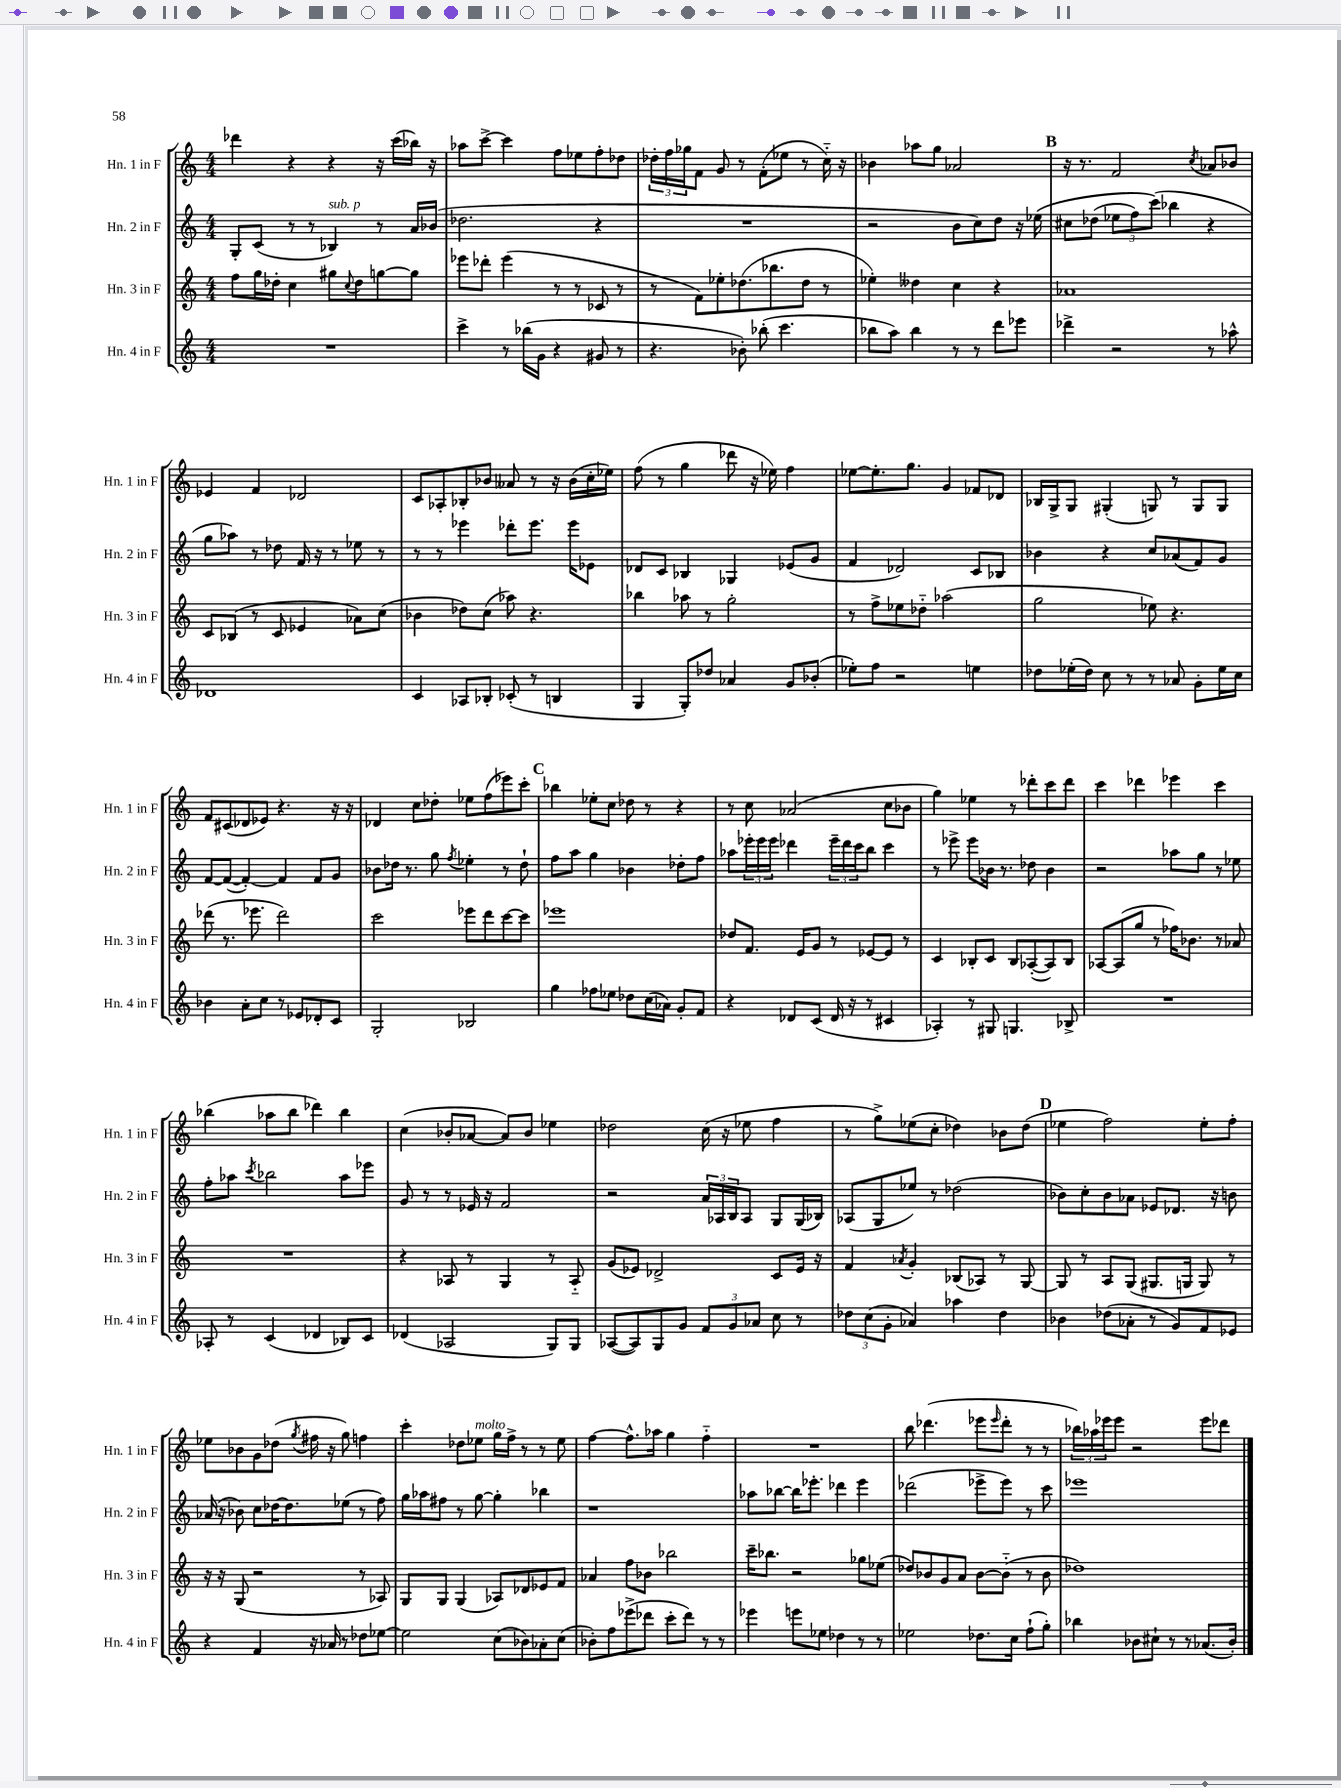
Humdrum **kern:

**kern	**kern	**kern	**kern
*part4	*part3	*part2	*part1
*staff4	*staff3	*staff2	*staff1
*I"Hn. 4 in F	*I"Hn. 3 in F	*I"Hn. 2 in F	*I"Hn. 1 in F
*I'Hn. 4 in F	*I'Hn. 3 in F	*I'Hn. 2 in F	*I'Hn. 1 in F
*clefG2	*clefG2	*clefG2	*clefG2
*k[]	*k[]	*k[]	*k[]
*M4/4	*M4/4	*M4/4	*M4/4
=25	=25	=25	=25
1r	8ff\L	8G'/L	4ddd-X\
.	16gg\L	(8c/J	.
.	16dd-X'\JJ	.	.
.	4cc\	8r	4r
.	.	8r	.
!	!	!LO:TX:a:i:t=sub. p	!
.	8gg#X\L	4B-X/)	4r
.	8qqcc/	.	.
.	8dd-\	.	.
.	[8ggn\	8r	16r
.	.	.	(16ccc\LL
.	8gg\J]	16a/LL	16bb-X\JJ)
.	.	(16b-X/JJ	16r
=26	=26	=26	=26
4ccc^\	8eee-X\L	2.dd-X\	8aa-X\L
.	8ddd-X'\J	.	[8ccc^\J
8r	(4eee-\	.	4ccc\]
(16bb-X\LL	.	.	.
16g\JJ	.	.	.
4r	8r	.	8ff\L
.	8r	.	8ee-X\
8g#X/	8c-X/	4r	8ff'\
8r	8r	.	8dd-X\J
=27	=27	=27	=27
4.r	8r	1r	24dd-X'\LL
.	.	.	24ff\
.	.	.	24gg-X\J
.	8f\L)	.	8f\J
.	8ee-X'\	.	8g/
8b-X'\)	(8.dd-X\	.	8r
(8bb-X'\	.	.	(8f'\L
.	8.bb-X\	.	.
4.ccc\	.	.	8ee-X\J
.	8dd-\J	.	8r
.	8r	.	16cc\)
.	.	.	16r
=28	=28	=28	=28
8bb-X\L	4ee-X'\)	2r	4b-X\
8aa\J)	.	.	.
4bb-\	4dd--X\	.	8aa-X\L
.	.	.	8gg\J
8r	4cc\	8b\L	2a-X/
8r	.	8cc\)	.
8ddd\L	4r	8dd\J	.
8eee-X\J	.	16r	.
.	.	(16ee-X\	.
!!LO:REH:place=s1:t=B
=29	=29	=29	=29
4ddd-X^\	1a-X	8cc#X\L	16r
.	.	.	8.r
.	.	(8dd-X\J	.
2r	.	12ee-X\L	2f/
.	.	12ff\)	.
.	.	(12ccc\J)	.
.	.	4bb-X\	.
.	.	.	8qcc/
8r	.	4r	8a-X/L
8aa-X^^\	.	.	8b-X/J
!!LO:LB:g=z
=30	=30	=30	=30
1d-X	8c/L	8gg\L	4e-X/
.	(8B-X/J	8aa-X\J)	.
.	8r	8r	4f/
.	8c/	8dd-X\	.
.	4e-X/	16f/	2d-X/
.	.	16r	.
.	.	8r	.
.	8a-X\L)	8ee-X\	.
.	(8cc\J	8r	.
=31	=31	=31	=31
4c/	4b-X\	8r	8c/L
.	.	8r	8A-X'/
8A-X/L	8dd-X\L)	4eee-X\	8B-X'/
8B-X'/J	(8cc\J	.	8b-X/J
(8c-X'/	8aa-X\)	8ddd-X'\L	8a--X/
8r	4.r	8.eee-\J	8r
4Bn/	.	.	16r
.	.	16eee-\KL	(16b-\LL
.	.	8e-X\J	16cc'\
.	.	.	16ee-X\JJ)
=32	=32	=32	=32
4G/	4bb-X\	8d-X/L	(8ff\
.	.	8c/J	8r
8G'/L)	8aa-X\	4B-X/	4gg\
8dd-X/J	8r	.	.
4a-X/	2gg'\	4G-X/	8ddd-X\
.	.	.	16r
.	.	.	16ee-X\)
8g/L	.	(8e-X/L	4ff\
(8b-X'/J	.	8g/J	.
=33	=33	=33	=33
8ee-X'\L)	8r	4f/	[8ee-X\L
8ff\J	8ff^\L	.	8.ee-'\]
2r	8ee-X\	2d-X/)	.
.	.	.	8.gg\J
.	8dd-X\J	.	.
.	(2aa-X\	.	4g/
4een\	.	8c/L	8f-X/L
.	.	8B-X/J	8d-X/J
=34	=34	=34	=34
8dd-X\L	2gg\	4b-X\	16B-X/LL
.	.	.	16G^/J
(16ee-X'\L	.	.	8G/J
16dd-\JJ)	.	.	.
8cc\	.	4r	(4G#X'/
8r	.	.	.
8r	8ee-X\)	8cc/L	8Gn/)
8a-X/	4.r	(8a-X/	8r
8g'\L	.	8f/)	8G/L
16ee-\L	.	8g/J	8G/J
16cc\JJ	.	.	.
!!LO:LB:g=z
=35	=35	=35	=35
4b-X\	(8ddd-X\	[8f/L	8f/L
.	8.r	(8f/J_	(8c#X/
8a'\L	.	4f'/_)	8d-X/
.	8.eee-X\	.	.
8cc\J	.	.	8e-X/J)
8r	2ddd-\)	4f/]	4.r
8e-X/L	.	.	.
8d-X'/	.	8f/L	.
8c/J	.	8g/J	16r
.	.	.	16r
=36	=36	=36	=36
2G'/	2ccc\	8b-X\L	4d-X/
.	.	16dd-X\Jk	.
.	.	8.r	.
.	.	.	8cc\L
.	.	8gg\	8dd-X'\J
.	.	8qff/	.
2B-X/	8eee-X\L	4ee-X'\	8ee-X\L
.	8ddd\	.	(8ff\
.	[8ccc\	8r	8eee-X\)
.	8ccc\J]	8dd-`\	8ccc'\J
!!LO:REH:place=s1:t=C
=37	=37	=37	=37
4gg\	1eee-X	8ff\L	4bb-X\
.	.	8aa\J	.
8ff-X\L	.	4gg\	8ee-X'\L
8ee-X\J	.	.	8cc\J
8dd-X\L	.	4b-X\	8dd-X\
(16cc\L	.	.	8r
16a-X\JJ)	.	.	.
8g'/L	.	8dd-X'\L	4r
8f/J	.	8ff\J	.
=38	=38	=38	=38
4r	8dd-X/L	8aa-X\L	8r
.	8.f/J	24eee-X'\L	8cc\
.	.	24eee-\	.
.	.	24eee-\JJ	.
8d-X/L	.	4ddd-X\	(2a-X/
.	16e/KL	.	.
(8c/J	8g/J	.	.
16d-/	8r	24eee-~\LL	.
.	.	24ddd-\	.
16r	.	.	.
.	.	24ccc\J	.
8r	[8e-X/L	8bb\J	.
4c#X/	8e-/J]	4ccc\	8cc\L
.	8r	.	8b-X\J
=39	=39	=39	=39
4A-X'/)	4c/	8r	4gg\)
.	.	8eee-X^\	.
8r	8B-X'/L	8eee-\L	4ee-X\
8G#X/	8c/J	16b-X\Jk	.
.	.	8.r	.
4.Gn/	8B-/L	.	8r
.	([8A-X'/	8dd-X\	8ddd-X'\L
.	8A-/])	4b-\	8ccc\
8B-X^/	8B-/J	.	8ddd-\J
=40	=40	=40	=40
1r	[8A-X/L	2r	4ccc\
.	(8A-/]	.	.
.	8gg/J	.	4ddd-X\
.	8r	.	.
.	16ff-X\KL)	8aa-X\L	4eee-X\
.	8.b-X\J	.	.
.	.	8gg\J	.
.	8r	8r	4ccc\
.	8a-X/	8ee-X\	.
!!LO:LB:g=z
=41	=41	=41	=41
8A-X'/	1r	8ff'\L	(4bb-X\
8r	.	8aa-X\J	.
.	.	8qccc/	.
(4c/	.	2bb-X\	8aa-X\L
.	.	.	8bb-\J
4d-X/	.	.	4ddd-X\)
8B-X/L)	.	8aa-\L	4bb-\
8c/J	.	8eee-X\J	.
=42	=42	=42	=42
(4d-X/	4r	8g/	(4cc\
.	.	8r	.
2A-X/	8A-X/	8r	8b-X'/L
.	8r	16e-X/	[8a-X/J
.	.	16r	.
.	4G/	2f/	8a-/L])
.	.	.	8b-/J
8G/L)	8r	.	4ee-X\
8G/J	8A-/	.	.
=43	=43	=43	=43
([8A-X/L	(8g/L	2r	2dd-X\
8A-/])	8e-X/J)	.	.
8G/	2d-X^/	.	.
8g/J	.	.	.
12f/L	.	24a/LL	(16cc\
.	.	24A-X/	.
.	.	.	16r
12g/	.	24B/J	.
.	.	8A-/J	8ee-X\
12a-X/J	.	.	.
8cc\	8c/L	8G/L	4ff\
8r	16e-/Jk	(16G/L	.
.	16r	16B-X/JJ)	.
=44	=44	=44	=44
12dd-X\L	4f/	(8A-X/L	8r
(12cc\	.	.	.
.	.	8G/	8gg^\L)
12g'\J	.	.	.
.	8qa-X/	.	.
4a-X/)	4g'/	8ee-X/J)	(8ee-X\
.	.	8r	8cc'\J
4aa-X\	(8B-X/L	(2dd-X\	4dd-X\)
.	8A-X/J)	.	.
4dd-\	8r	.	8b-X\L
.	[8G/	.	(8dd-\J
!!LO:REH:place=s1:t=D
=45	=45	=45	=45
4b-X\	8G/]	8b-X\L)	4ee-X\
.	8r	8cc'\	.
(8dd-X\L	8A/L	8b-\	2ff\)
8a-X'\J	(8G/J	8a-X\J	.
8r	8.G#X/L	8e-X/L	.
8g/L)	.	8.d-X/J	.
.	16Gn/Jk	.	.
8f/	8G/)	.	8ee-'\L
.	.	16r	.
8e-X/J	8r	8bn\	8ff'\J
!!LO:LB:g=z
=46	=46	=46	=46
4r	16r	(16a-X/	8ee-X\L
.	16r	16r	.
.	(8G/	8b-X\)	8b-X\
4f/	2r	8cc\L	8g\
.	.	[16dd-X\K	(8dd-X\J
.	.	8.dd-\]	.
.	.	.	8qgg/
16r	.	.	16ff#X\
16a-X/	.	.	16r
8r	.	(8ee-X\J	8gg\)
8dd-X\L	8r	8r	4ffn\
[8ee-X\J	8A-X/)	8ff\)	.
=47	=47	=47	=47
2ee-\]	8G/L	16gg\LL	4ccc'\
.	.	16aa-X\J	.
.	8G/J	8ff#X\J	.
.	(4G/	8r	8dd-X\L
!	!	!	!LO:TX:a:i:t=molto
.	.	[8gg\	8ee-X\J
(8cc\L	8A-X/L)	4gg'\]	16gg\LL
.	.	.	16ff^\JJ
8b-X\)	8d-X/	.	8r
8a-X'\	8e-X/	4bb-X\	8r
(8cc\J	8f/J	.	8ee-\
=48	=48	=48	=48
8b-X'\L)	4a-X/	1r	[4ff\
8ff\	.	.	.
(8eee-X^\	8ff\L	.	8.ff^^\L]
8ddd-X\J	8b-X\J	.	.
.	.	.	16aa-X\Jk
8ccc'\L	2bb-X\	.	4gg\
8ddd-\J)	.	.	.
8r	.	.	4ff\
8r	.	.	.
=49	=49	=49	=49
4eee-X\	16ccc~\KL	8aa-X\L	1r
.	8.bb-X\J	.	.
.	.	[8bb-X\J	.
8eeen\L	2r	16bb-\KL]	.
.	.	8.eee-X'\J	.
8ee-X\J	.	.	.
4dd-X\	.	4ddd-X\	.
8r	8gg-X\L	4eee-\	.
8r	(8ee-X\J	.	.
=50	=50	=50	=50
2ee-X\	8dd-X/L)	(2ddd-X\	8bb\
.	8b-X/	.	(4.ddd-X\
.	8g/	.	.
.	8a/J	.	.
8.dd-X\L	[8b-\L	8eee-X^\L	8eee-X\L
.	.	.	16qqeee-/
.	(8b-\J]	8eee-\J)	8ddd-'\J
16cc\Jk	.	.	.
(8ff`\L	8r	8r	8r
8gg'\J)	8b-\	8ccc\	8r
=51	=51	=51	=51
4bb-X\	1dd-X)	1eee-X	24bb-X\LL)
.	.	.	24aa-X\
.	.	.	24eee-X\J
.	.	.	8eee-\J
8b-X\L	.	.	2r
8cc#X`\J	.	.	.
8r	.	.	.
8r	.	.	.
(8.a-X/L	.	.	8eee-\L
.	.	.	8ddd-X\J
16b-'/Jk)	.	.	.
==	==	==	==
*-	*-	*-	*-
